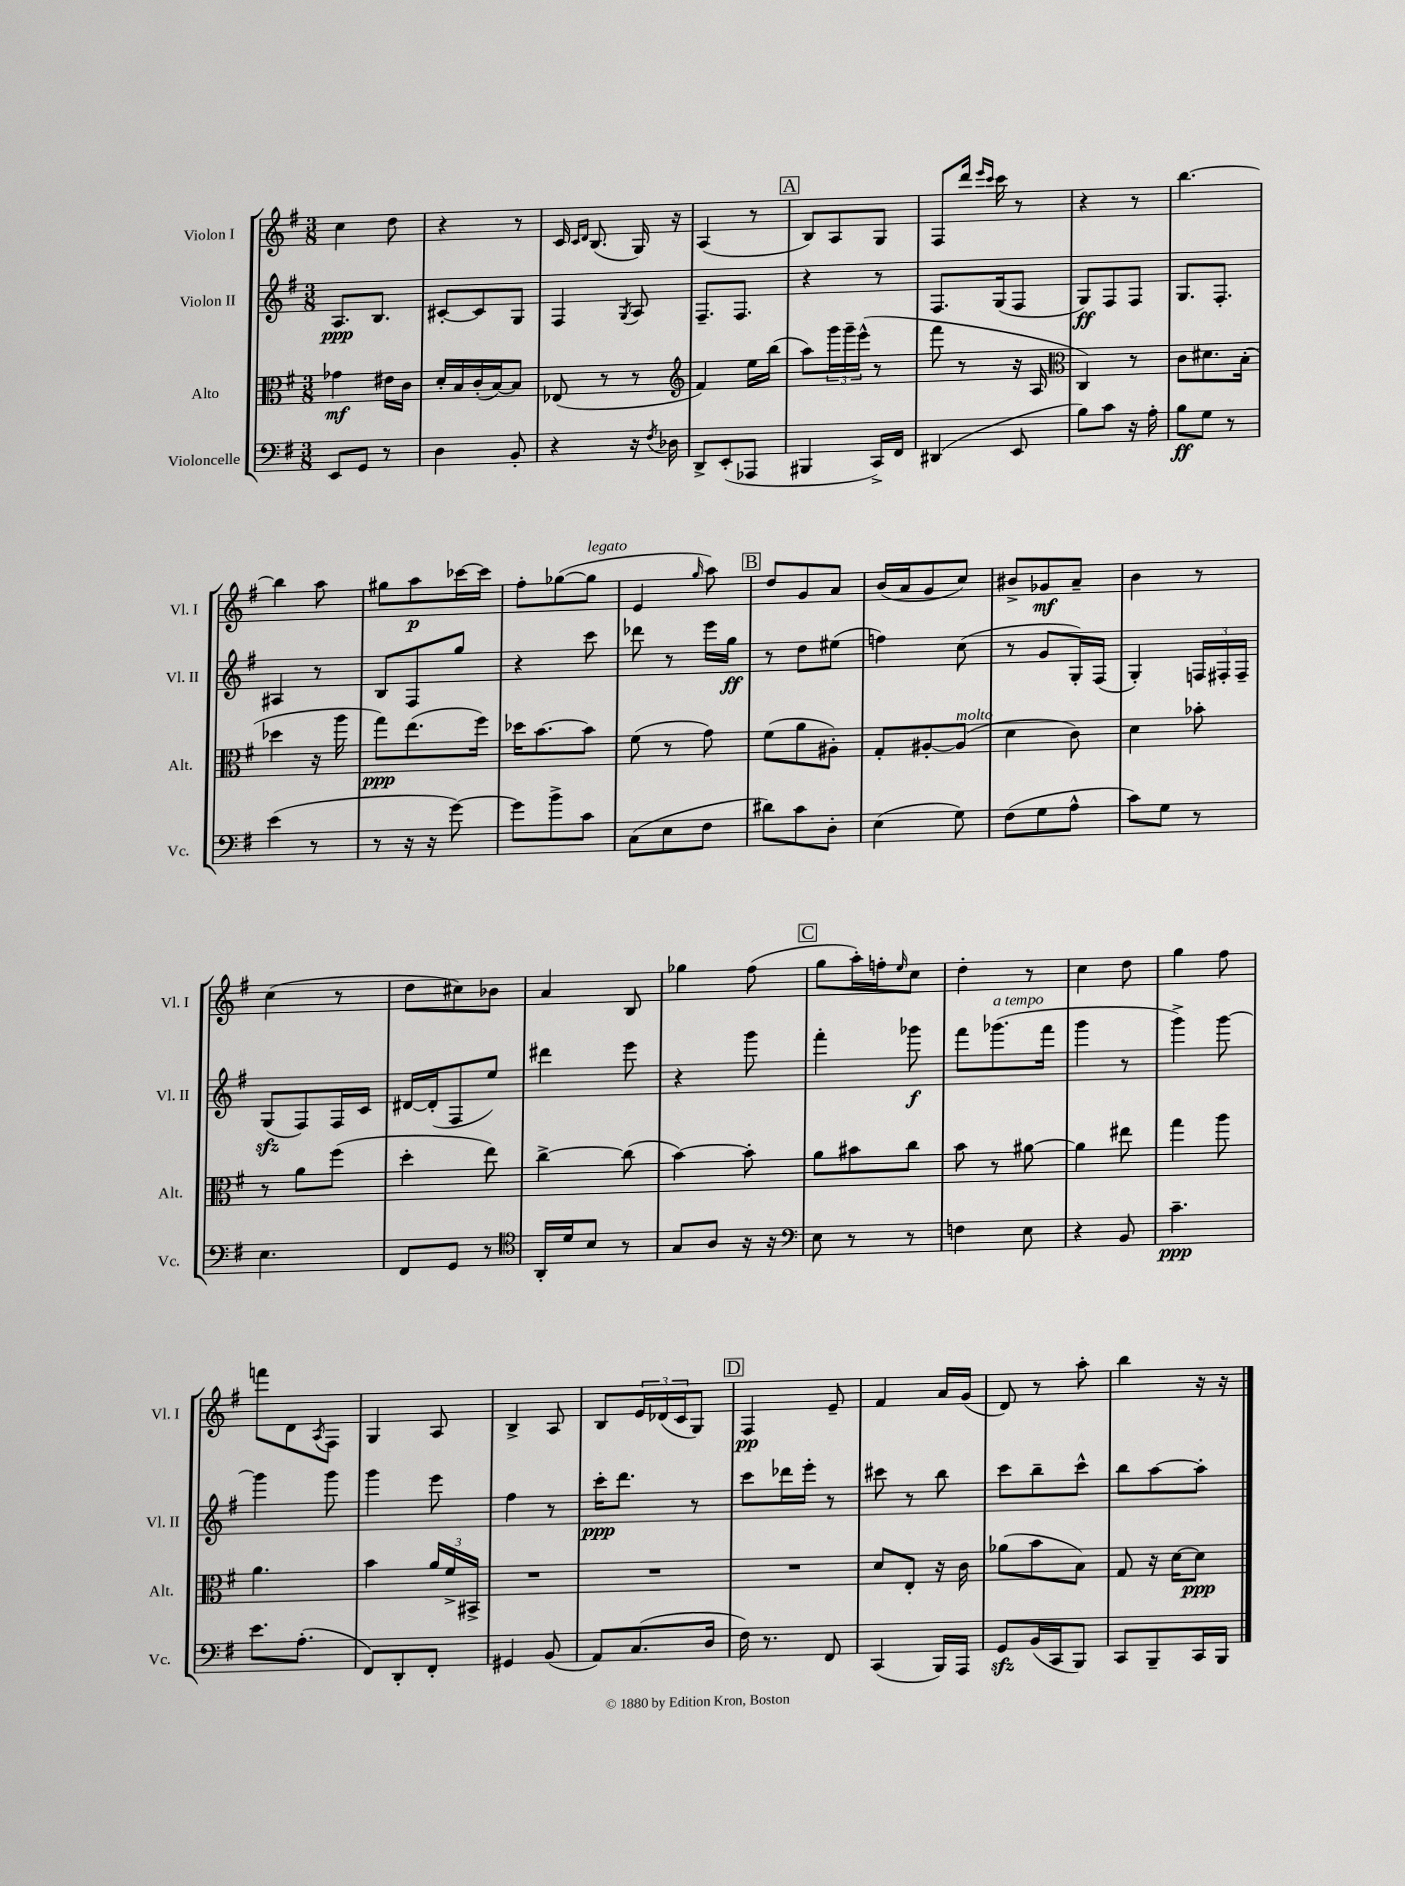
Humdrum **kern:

**kern	**kern	**kern	**kern
*staff4	*staff3	*staff2	*staff1
*clefF4	*clefC3	*clefG2	*clefG2
*k[f#]	*k[f#]	*k[f#]	*k[f#]
*M3/8	*M3/8	*M3/8	*M3/8
8EE/L	4g-\	8.A/L	4cc\
8GG/J	.	.	.
.	.	8.B/J	.
8r	16e#\LL	.	8dd\
.	16c\JJ	.	.
=	=	=	=
4D\	16d'/LL	[8c#'/L	4r
.	16B/	.	.
.	(16c'/	8c#/]	.
.	[16B/J)	.	.
8BB'/	8B/]J	8G/J	8r
=	=	=	=
4r	(8E-/	4F#/	16c/
.	.	.	16qqc/LL
.	.	.	16qqd/JJ
.	.	.	(8.B/
.	8r	.	.
.	.	8qG/	.
16r	8r	8A/	16G/)
8qF#/	.	.	.
16D-\	.	.	16r
=	=	=	=
*	*clefG2	*	*
8DD^/L	4f#/)	8.F#~/L	(4A/
(8EE'/	.	.	.
.	.	8.F#/J	.
8AAA-/J	16ee\LL	.	8r
.	(16bb\JJ	.	.
=	=	=	=
4BBB#/	8aa\L)	4r	8B/L)
.	24ggg\L	.	8A/
.	24ggg~\	.	.
.	(24eee^^\JJ	.	.
16CC^/LL)	8r	8r	8G/J
16FF#/JJ	.	.	.
=	=	=	=
(4DD#/	8fff#\	8.F#/L	8F#/L
.	8r	.	16ddd/Jk
.	.	.	16qqeee/LL
.	.	.	16qqccc/JJ
.	.	(16G/k	16ccc\
8EE/	16r	8F#/J	8r
.	16A/	.	.
=	=	=	=
*	*clefC3	*	*
8B\L)	4C/)	8G/L)	4r
8c\J	.	8F#/	.
16r	8r	8F#/J	8r
16A'\	.	.	.
=	=	=	=
8B\L	8c\L	8.G/L	[4.bb\
8G\J	8.d#\	.	.
.	.	8.F#'/J	.
8r	.	.	.
.	(16B'\Jk	.	.
=	=	=	=
(4e\	4dd-\	4A#/	4bb\]
8r	16r	8r	8aa\
.	16aa\	.	.
=	=	=	=
8r	8gg\L)	8B/L	8gg#\L
16r	(8.ee\	8F#/	8aa\
16r	.	.	.
[8g\)	.	8gg/J	[16ccc-\L
.	16ff#\Jk)	.	16ccc-\]JJ
=	=	=	=
8g\]L	16dd-\LK	4r	8ff#'\L
.	[8.b\	.	.
8b^\	.	.	([8gg-\
8c\J	8b\]J	8ccc\	8gg-\]J
=	=	=	=
(8C\L	(8f#\	8ddd-\	4e/
8E\	8r	8r	.
.	.	.	16qqgg/
8F#\J	8g\)	16eee\LL	8aa\)
.	.	16gg\JJ	.
=	=	=	=
8d#\L)	(8f#\L	8r	8dd/L
8c\	8a\	8dd\L	8g/
8D'\J	8A#'\J)	(8ee#\J	8a/J
=	=	=	=
(4E\	8G'/L	4ff\)	(16b/LL
.	.	.	16a/J
.	[8A#'/	.	8g/
8G\)	(8A#/]J	(8cc\	8cc/J)
=	=	=	=
(8F#\L	4d\	8r	8b#^/L
8G\	.	8g/L	8g-/
8A^^\J	8c\)	16G'/L)	8a~/J
.	.	(16F#/JJ	.
=	=	=	=
8c\L)	4d\	4G'/)	4b\
8G\J	.	.	.
8r	8b-'\	24F/LL	8r
.	.	24F#'/	.
.	.	24F#~/JJ	.
=	=	=	=
4.E\	8r	(8G/L	(4cc\
.	8a\L	8F#/)	.
.	(8ff#\J	16F#/L	8r
.	.	16c/JJ	.
=	=	=	=
8FF#/L	4dd'\	[16d#/LL	8dd\L
.	.	(16d#'/]J	.
8GG/J	.	8F#/	8cc#\)
8r	8ee\)	8ee/J)	8b-\J
=	=	=	=
*clefC4	*	*	*
16AA'/LL	[4cc^\	4ddd#\	4a/
16d/J	.	.	.
8B/J	.	.	.
8r	(8cc\]	8eee\	8B/
=	=	=	=
8G/L	[4b\)	4r	4gg-\
8A/J	.	.	.
16r	8b'\]	8ggg\	(8ff#\
16r	.	.	.
=	=	=	=
*clefF4	*	*	*
8E\	8a\L	4fff#'\	8gg\L
8r	8b#\	.	16aa'\L)
.	.	.	16ff'\J
.	.	.	16qqee/
8r	8cc\J	8ggg-\	8cc\J
=	=	=	=
4F\	8b\	8fff#\L	4dd'\
.	8r	(8.ggg-\	.
8E\	[8a#\	.	8r
.	.	16fff#\Jk	.
=	=	=	=
4r	4a#\]	4ggg\	4cc\
8BB/	8ee#\	8r	8dd\
=	=	=	=
4.c~\	4gg\	4ggg^\)	4gg\
.	8aa\	[8ggg\	8ff#\
=	=	=	=
8.e\L	4.a\	4ggg\]	8fff\L
.	.	.	8d\
(8.A'\J	.	.	.
.	.	.	8qA/
.	.	8ggg\	8F#\J
=	=	=	=
8FF#/L)	4b\	4ggg\	4G/
8DD'/	.	.	.
8FF#'/J	24a/LL	8eee\	8A/
.	24f#^/	.	.
.	24BB#^/JJ	.	.
=	=	=	=
4GG#/	4.r	4ff#\	4B^/
(8BB/	.	8r	8A/
=	=	=	=
8AA/L)	4.r	16ccc'\LK	8B/L
.	.	8.ddd\J	.
(8.C/	.	.	24e/L
.	.	.	(24d-/
.	.	.	24c/J
.	.	8r	8G/J)
16D/Jk	.	.	.
=	=	=	=
16F#\)	4.r	8ccc\L	4F#/
8.r	.	.	.
.	.	16ddd-\L	.
.	.	16eee'\JJ	.
8FF#/	.	8r	8e~/
=	=	=	=
(4CC/	8d/L	8ccc#\	4f#/
.	8E'/J	8r	.
16BBB/LL)	16r	8bb\	16a/LL
16AAA/JJ	16c\	.	(16g/JJ
=	=	=	=
8GG/L	(8a-\L	8ccc\L	8d/)
(16BB/L	8b\	8bb~\	8r
16CC/J	.	.	.
8BBB/J)	8B\J)	8ccc^^\J	8aa'\
=	=	=	=
8CC/L	8G/	8bb\L	4bb\
8BBB~/	16r	[8aa\	.
.	[16d\LK	.	.
16CC/L	8d\]J	8aa'\]J	16r
16BBB/JJ	.	.	16r
==	==	==	==
*-	*-	*-	*-
